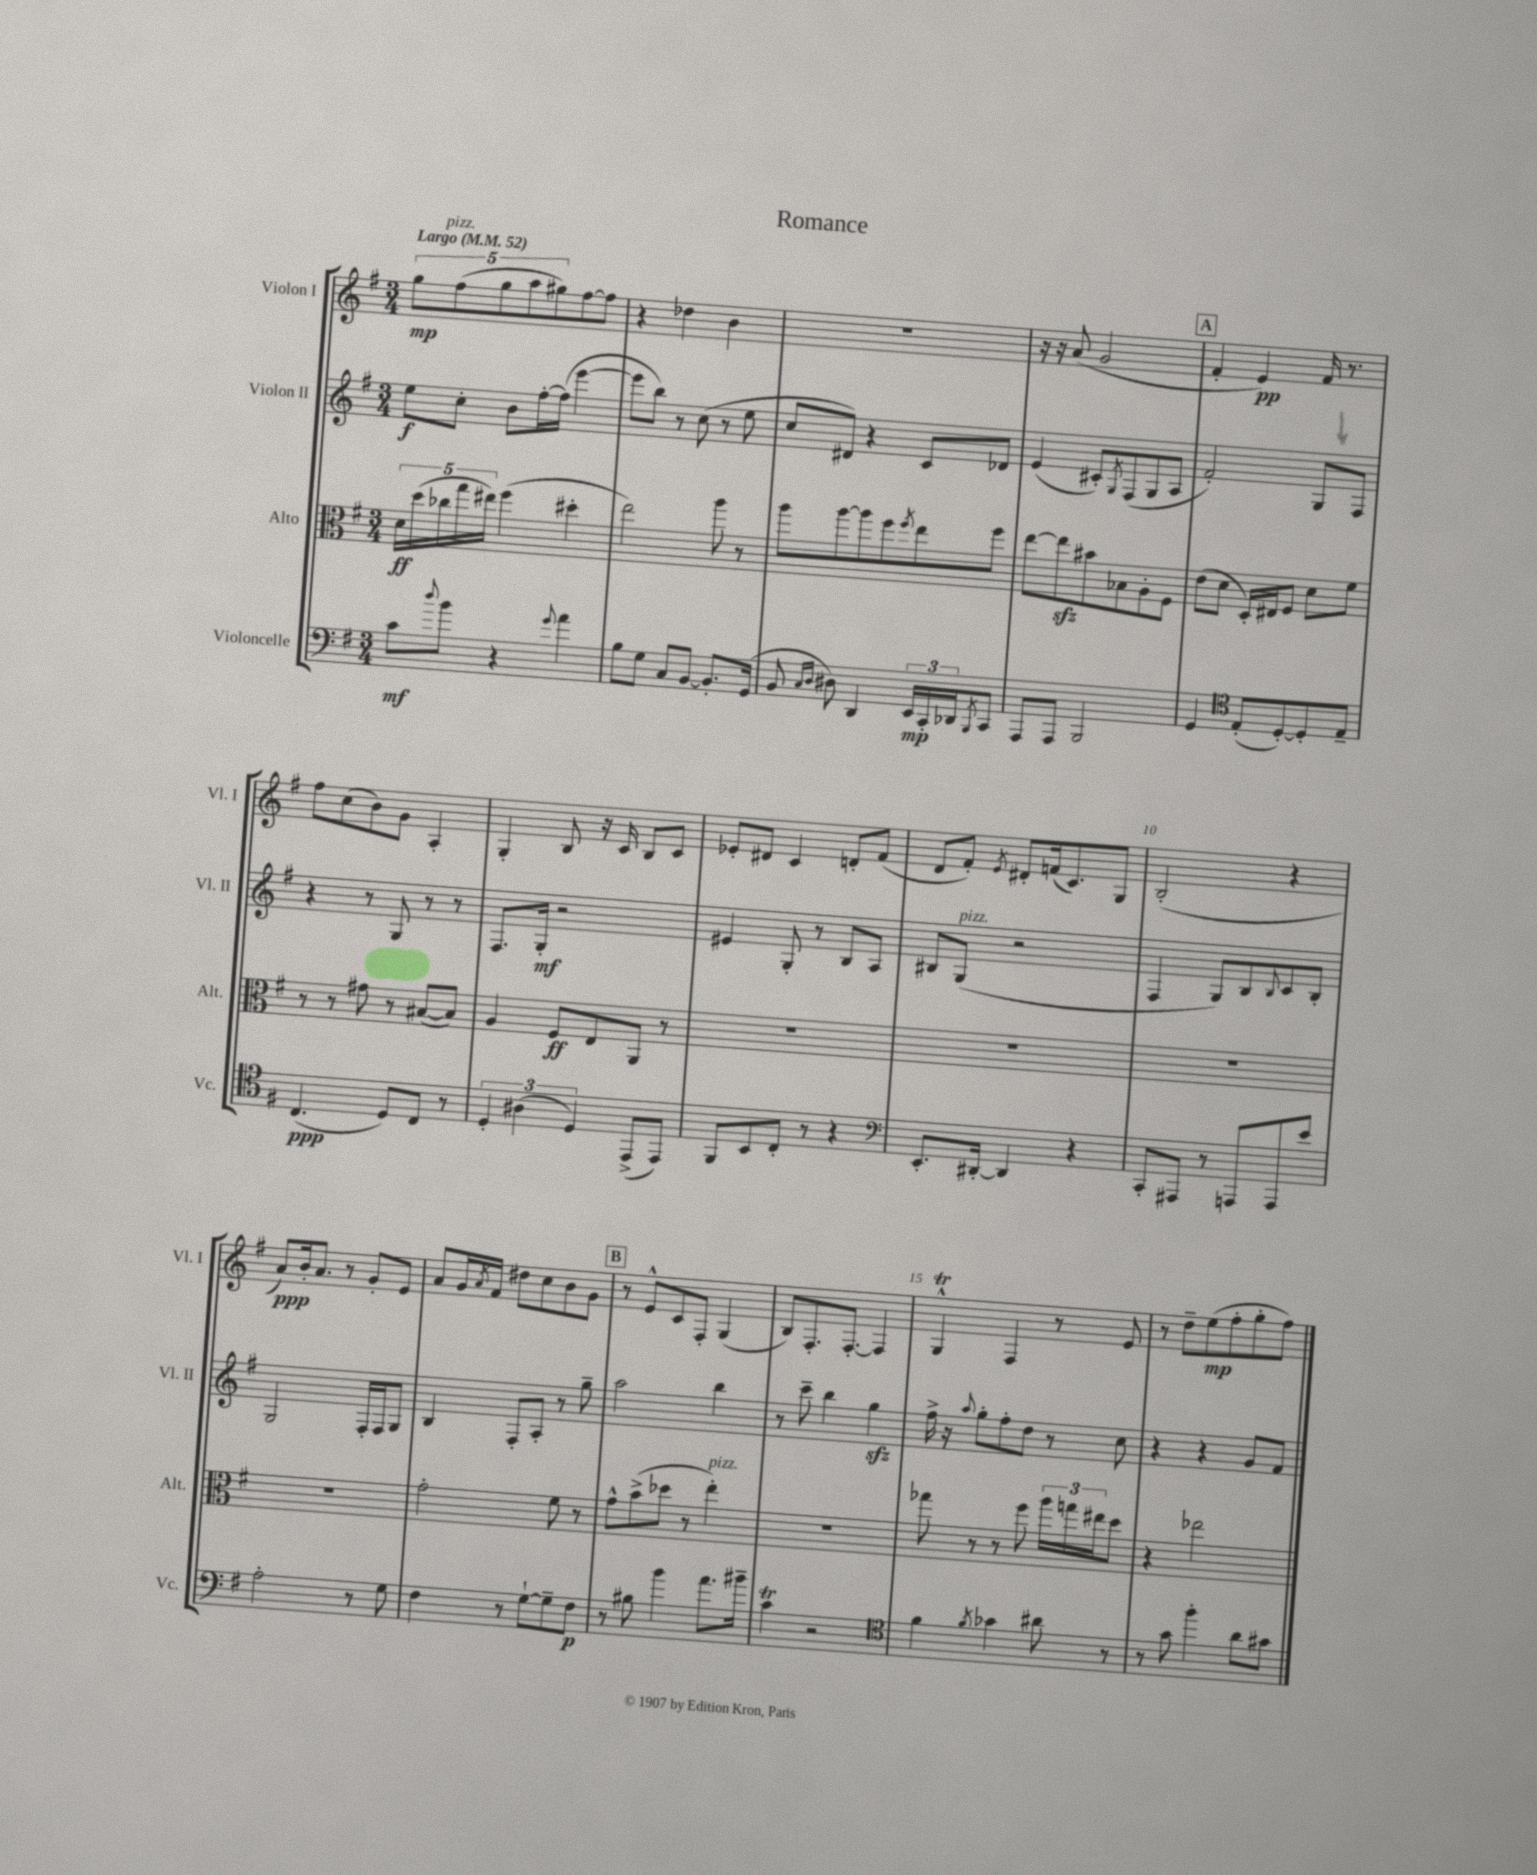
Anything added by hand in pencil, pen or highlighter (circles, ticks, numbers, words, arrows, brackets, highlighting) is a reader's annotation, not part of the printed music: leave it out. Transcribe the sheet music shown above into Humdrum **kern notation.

**kern	**kern	**kern	**kern
*staff4	*staff3	*staff2	*staff1
*clefF4	*clefC3	*clefG2	*clefG2
*k[f#]	*k[f#]	*k[f#]	*k[f#]
*M3/4	*M3/4	*M3/4	*M3/4
*MM52	*MM52	*MM52	*MM52
8c	20d	8ee	10gg
.	(20dd	.	.
.	20cc-	.	(10ff#
8qqdd	.	.	.
8b	.	8cc'	.
.	20gg	.	.
.	20ee#)	.	10gg
4r	(4ff#	8b	.
.	.	.	10aa
.	.	[16ff#'	.
.	.	.	10gg#)
.	.	(16ff#]	.
8qqg	.	.	.
4a	4dd#'	[4eee	[8ff#
.	.	.	8ff#]
=	=	=	=
8B	2ee)	8eee]	4r
8G	.	8bb)	.
8C	.	8r	4dd-
[8BB	.	(8cc	.
8.BB']	8aa	8r	4b
.	8r	8ee	.
(16GG	.	.	.
=	=	=	=
8BB	8aa	8cc	2.r
16qqC	.	.	.
16qqD	.	.	.
8D#)	[8aa	8d#)	.
4DD	8aa]	4r	.
.	8ff#	.	.
.	8qff#	.	.
24EE	8ee	8c	.
24CC'	.	.	.
24DD-	.	.	.
8qBBB	.	.	.
8CC	8ff#	8d-	.
=	=	=	=
8AAA	[8ee	(4e	16r
.	.	.	16r
8AAA	8ee]	.	(8a
2BBB	8b#	8c#')	2g
.	.	8qG	.
.	8B-	(8F#	.
.	8A'	8G	.
.	8F#	8A	.
=	=	=	=
4GG	(8e	2f#')	4f#'
.	8d	.	.
*clefC4	*	*	*
(8E'	16D')	.	4e)
.	16E#	.	.
[8D')	8F#	.	.
8D']	8d	8G	16f#
.	.	.	8.r
8E~	8f#	8F#	.
=	=	=	=
(4.C	8r	4r	8ff#
.	8r	.	(8cc
.	8g#	8r	8b)
8D)	8r	8G	8g
8C	([8B#	8r	4A'
8r	8B#])	8r	.
=	=	=	=
6D'	4A	8.F#	4G'
(6A#	.	.	.
.	.	16G'	.
.	8F#	2r	8B
6D)	.	.	.
.	8E	.	16r
.	.	.	16c
(8EE^	8AA	.	8B
8EE)	8r	.	8c
=	=	=	=
8FF#	2.r	4e#	8e-'
8BB	.	.	8d#
8C'	.	8G'	4c
8r	.	8r	.
4r	.	8B	8d'
.	.	8A	(8f#
=	=	=	=
*clefF4	*	*	*
8.EE'	2.r	8B#	8d
.	.	(8G	8f#')
[16DD#'	.	.	.
.	.	.	8qe
4DD#]	.	2r	8d#'
.	.	.	(16f
.	.	.	8.c)
4r	.	.	.
.	.	.	8G
=	=	=	=
8CC'	2.r	4F#	(2B'
8AAA#	.	.	.
8r	.	8G)	.
8AAA	.	8B	.
.	.	8qqB	.
8AAA	.	8c	4r
8e	.	8B'	.
=	=	=	=
2A'	2.r	2G	8a)
.	.	.	16b'
.	.	.	8.a
.	.	.	8r
8r	.	16F#'	8g'
.	.	16F#	.
8G	.	8G	8e
=	=	=	=
4F#	2g'	4B	8a
.	.	.	16g
.	.	.	8qa
.	.	.	16f#
8r	.	8F#'	8dd#
[8G`	.	8A'	8cc
8G~]	8f#	8r	8b
8F#	8r	8gg~	8g
=	=	=	=
8r	8g^^	2aa	8r
8B#	(8b^	.	8e^^
4b	8dd-	.	8c
.	8r	.	8F#'
8.a	4ee')	4bb	(4G
16b#~	.	.	.
=	=	=	=
4c	2.r	8r	8B)
.	.	8ccc~	8.F#'
2r	.	4bb	.
.	.	.	[8.F#'
.	.	4gg	4F#]
=	=	=	=
*clefC4	*	*	*
4f#	8gg-	16ff#^	4G^^
.	.	16r	.
.	.	8qqaa	.
.	8r	8gg'	.
8qf#	.	.	.
4g-	8r	8ff#'	4F#
.	8ff#	8dd	.
8a#	24aa	8r	8r
.	24gg	.	.
.	24ee#	.	.
8r	8dd	8cc	8e
=	=	=	=
8r	4r	4r	8r
8g	.	.	8dd~
4ff#'	2ee-	4r	(8ee
.	.	.	8ff#'
8a	.	8g	8gg'
8g#	.	8f#	8ff#)
==	==	==	==
*-	*-	*-	*-
